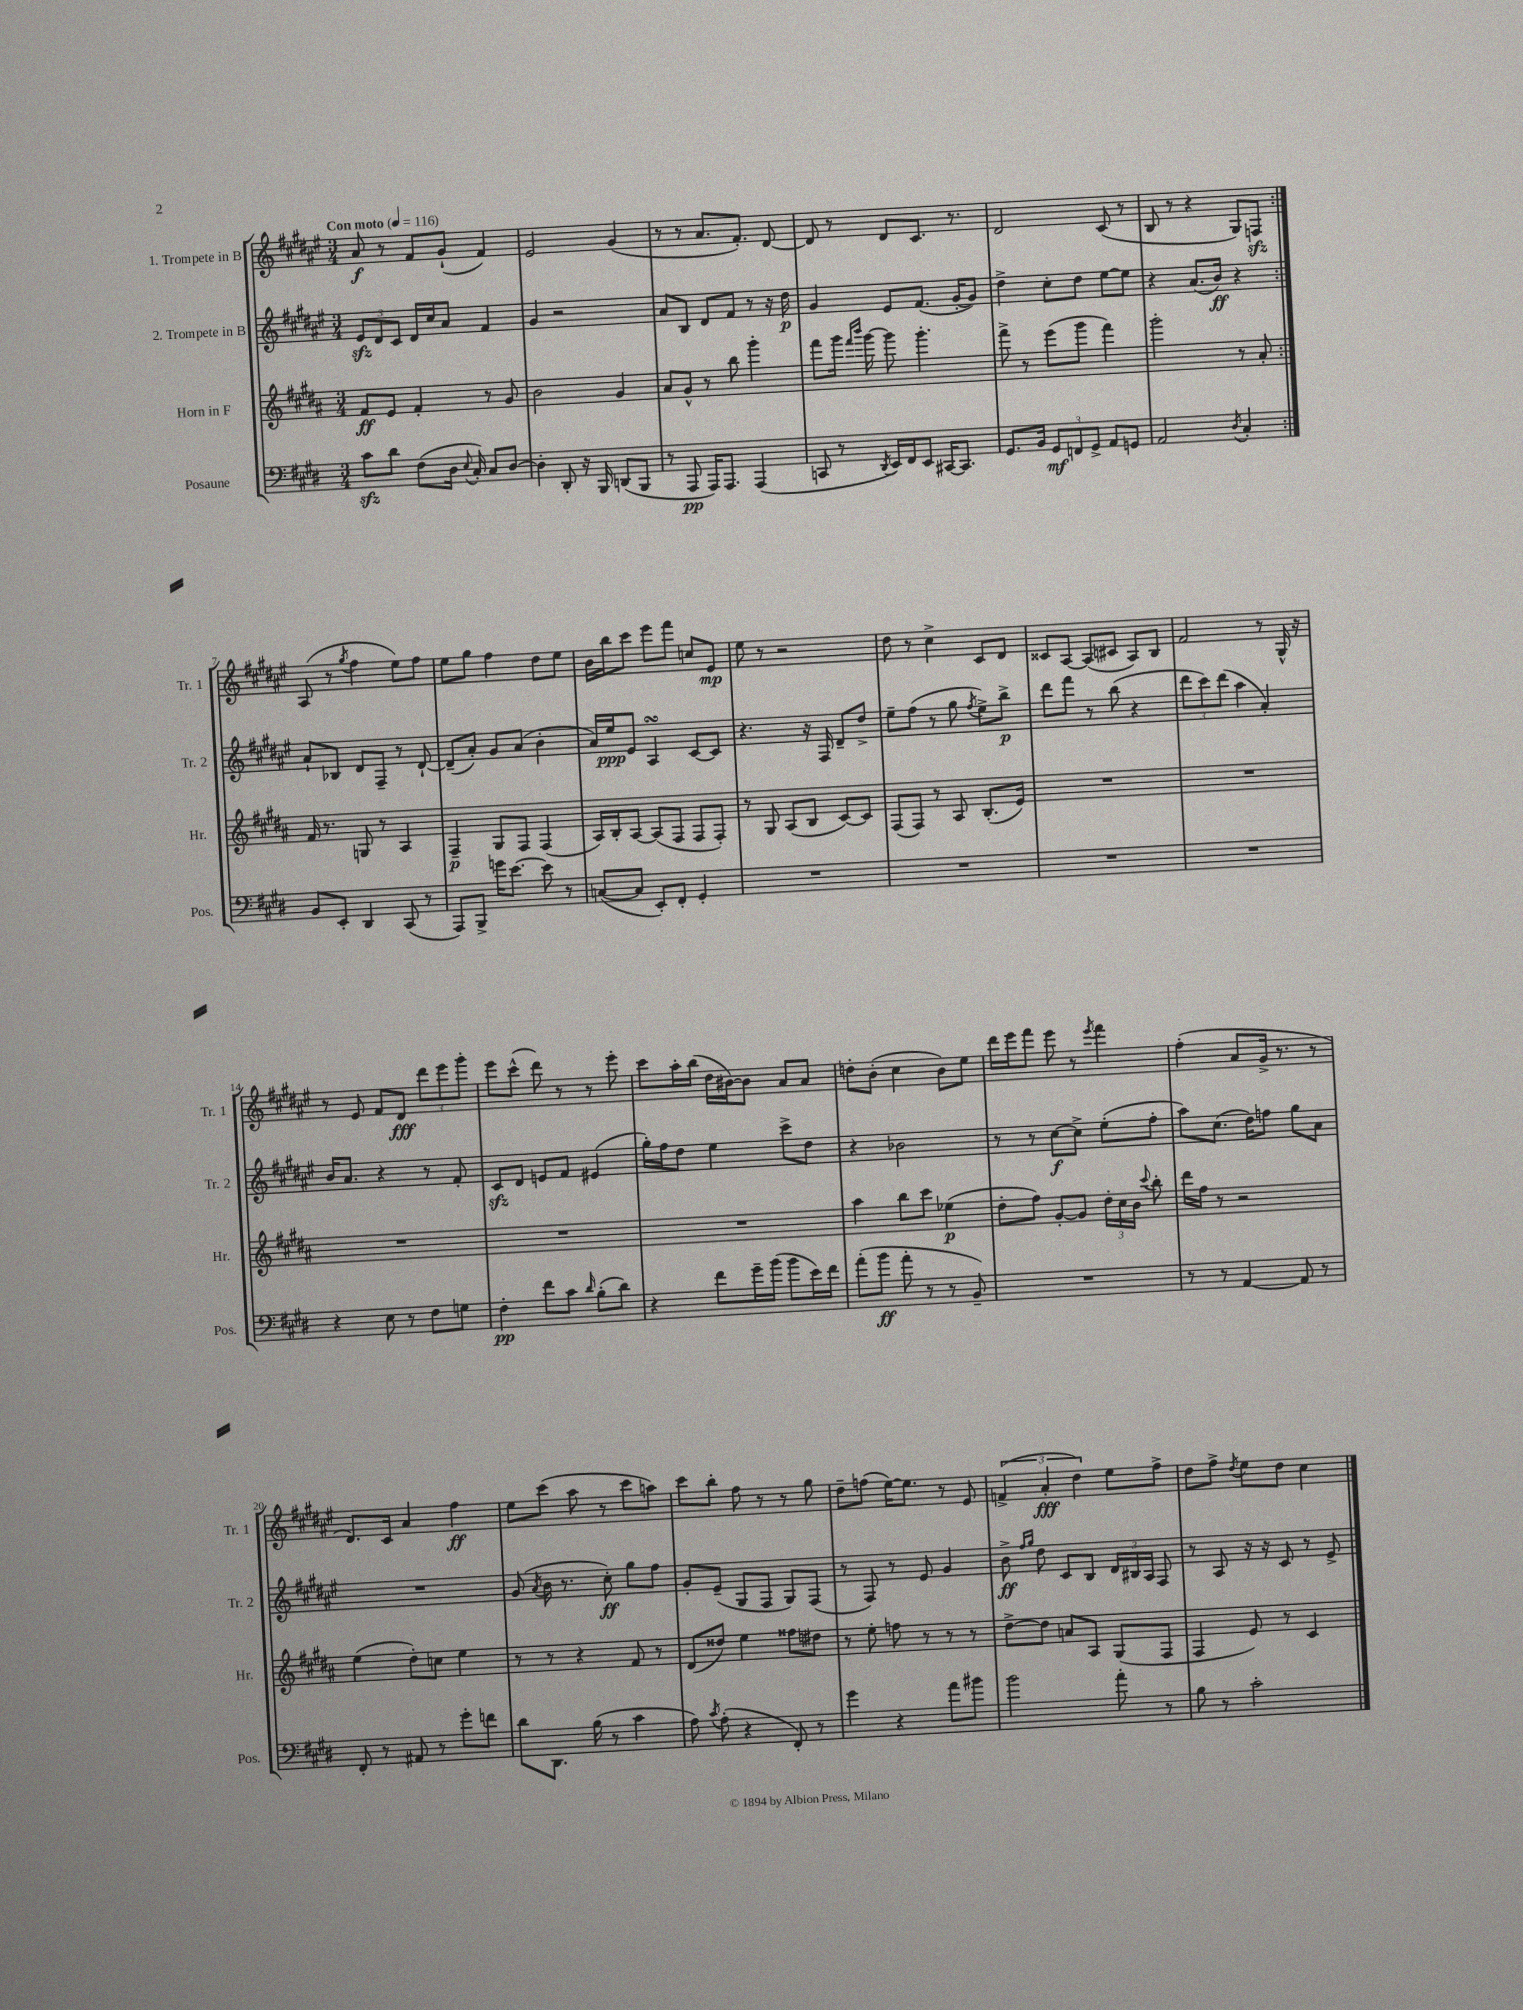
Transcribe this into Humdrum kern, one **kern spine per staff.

**kern	**dynam	**kern	**dynam	**kern	**dynam	**kern	**dynam
*part4	*part4	*part3	*part3	*part2	*part2	*part1	*part1
*staff4	*staff4	*staff3	*staff3	*staff2	*staff2	*staff1	*staff1
*I"Posaune	*	*I"Horn in F	*	*I"2. Trompete in B	*	*I"1. Trompete in B	*
*I'Pos.	*	*I'Hr.	*	*I'Tr. 2	*	*I'Tr. 1	*
*clefF4	*	*clefG2	*	*clefG2	*	*clefG2	*
*k[f#c#g#d#]	*	*k[f#c#g#d#a#]	*	*k[f#c#g#d#a#e#]	*	*k[f#c#g#d#a#e#]	*
*M3/4	*	*M3/4	*	*M3/4	*	*M3/4	*
*MM116	*	*MM116	*	*MM116	*	*MM116	*
=1	=1	=1	=1	=1	=1	=1	=1
!	!	!	!	!	!	!LO:TX:a:B:t=Con moto	!
8c#zz\L	.	8f#/L	ff	12e#zz/L	.	8a#/	f
.	.	.	.	12d#/	.	.	.
8d#\J	.	8e/J	.	.	.	8r	.
.	.	.	.	12c#/J	.	.	.
(8F#\L	.	4f#'/	.	16d#/LL	.	8f#/L	.
.	.	.	.	16cc#/J	.	.	.
16D#\Jk	.	.	.	8a#/J	.	(8g#`/J	.
8qqE/	.	.	.	.	.	.	.
16C#'/)	.	.	.	.	.	.	.
8C#/L	.	8r	.	4f#/	.	4f#/)	.
[8D#/J	.	8g#/	.	.	.	.	.
=2	=2	=2	=2	=2	=2	=2	=2
4D#'\]	.	2b\	.	4g#/	.	2e#/	.
8DD#'/	.	.	.	2r	.	.	.
16r	.	.	.	.	.	.	.
16BBB/	.	.	.	.	.	.	.
(8DDn/L	.	4g#/	.	.	.	(4g#/	.
8BBB/J	.	.	.	.	.	.	.
=3	=3	=3	=3	=3	=3	=3	=3
8r	.	8a#/L	.	8a#/L	.	8r	.
8AAA/	pp	8g#^^/J	.	8B/J	.	8r	.
16AAA/KL)	.	8r	.	8d#/L	.	8.a#/L	.
8.AAA/J	.	.	.	.	.	.	.
.	.	8bb\	.	8f#/J	.	.	.
.	.	.	.	.	.	8.f#'/J)	.
(4AAA/	.	4ggg#'\	.	8r	.	.	.
.	.	.	.	16r	.	[8d#/	.
.	.	.	.	16dd#\	p	.	.
=4	=4	=4	=4	=4	=4	=4	=4
8CCn/	.	8fff#\L	.	4g#/	.	8d#/]	.
8r	.	16ggg#\Jk	.	.	.	8r	.
.	.	16qqfff#/LL	.	.	.	.	.
.	.	16qqbbb/JJ	.	.	.	.	.
.	.	[16ggg#\	.	.	.	.	.
8qDD#/	.	.	.	.	.	.	.
16EE/LL)	.	8ggg#\]	.	8e#/L	.	8d#/L	.
16FF#/J	.	.	.	.	.	.	.
8EE/J	.	4.ggg#'\	.	(8.f#/J	.	8.c#/J	.
[16CC#X/KL	.	.	.	.	.	.	.
8.CC#/J]	.	.	.	[16g#'/KL	.	8.r	.
.	.	.	.	8g#/J])	.	.	.
=5	=5	=5	=5	=5	=5	=5	=5
8.GG#/L	.	8fff#^\	.	4dd#^\	.	2d#/	.
.	.	8r	.	.	.	.	.
16BB/Jk	.	.	.	.	.	.	.
12GG#/L	mf	(8eee\L	.	8cc#'\L	.	.	.
12FFn/	.	.	.	.	.	.	.
.	.	8ggg#\J	.	8dd#\J	.	.	.
12GG#^/J	.	.	.	.	.	.	.
8AA/L	.	4fff#\)	.	[8ee#\L	.	(8c#/	.
8GGn/J	.	.	.	8ee#\J]	.	8r	.
=6	=6	=6	=6	=6	=6	=6	=6
2AA/	.	2ggg#'\	.	4r	.	8B/	.
.	.	.	.	.	.	8r	.
.	.	.	.	(8.a#/L	.	4r	.
.	.	.	.	16b/Jk)	ff	.	.
8qD#/	.	.	.	.	.	.	.
4C#'/	.	8r	.	4r	.	8G#/L)	.
.	.	8a#'/	.	.	.	8Fnzz/J	.
!!LO:LB:g=z
=7:|!	=7:|!	=7:|!	=7:|!	=7:|!	=7:|!	=7:|!	=7:|!
8BB/L	.	16f#/	.	8a#`/L	.	(8A#/	.
.	.	8.r	.	.	.	.	.
8EE'/J	.	.	.	8B-X/J	.	8r	.
.	.	.	.	.	.	8qgg#/	.
4DD#/	.	8Gn/	.	8d#/L	.	4ff#\	.
.	.	8r	.	8F#~/J	.	.	.
(8CC#/	.	4A#/	.	8r	.	8ee#\L)	.
8r	.	.	.	[8d#`/	.	8ff#\J	.
=8	=8	=8	=8	=8	=8	=8	=8
8AAA/L)	.	4F#~/	p	(8d#~/L]	.	8ee#\L	.
8BBB^/J	.	.	.	8a#'/J)	.	8gg#\J	.
16gn\KL	.	8G#/L	.	8g#/L	.	4ff#\	.
[8.e\J	.	.	.	.	.	.	.
.	.	8F#/J	.	(8a#/J	.	.	.
8e\]	.	(4F#/	.	4b'\	.	8dd#\L	.
8r	.	.	.	.	.	8ee#\J	.
=9	=9	=9	=9	=9	=9	=9	=9
([8Cn/L	.	16A#/LL)	.	16a#/LL)	.	16b\LL	.
.	.	16B'/J	.	16ee#/J	ppp	16bb\J	.
8C/J]	.	[8A#/J	.	8e#/J	.	8ccc#\J	.
8EE'/L)	.	(8A#/L]	.	4A#sSsS/	.	8eee#\L	.
8FF#'/J	.	8F#/J	.	.	.	8fff#\J	.
4GG#'/	.	8F#/L	.	[8c#/L	.	8ccn/L	.
.	.	8F#'/J)	.	8c#/J]	.	8e#/J	mp
=10	=10	=10	=10	=10	=10	=10	=10
2.r	.	8r	.	4.r	.	8ee#\	.
.	.	8G#/	.	.	.	8r	.
.	.	(8A#/L	.	.	.	2r	.
.	.	8B/J	.	16r	.	.	.
.	.	.	.	16F#/	.	.	.
.	.	[8c#/L)	.	8d#~/L	.	.	.
.	.	8c#/J]	.	8dd#^/J	.	.	.
=11	=11	=11	=11	=11	=11	=11	=11
2.r	.	(8F#/L	.	8ee#~\L	.	8dd#\	.
.	.	8F#/J)	.	(8ff#\J	.	8r	.
.	.	8r	.	8r	.	4cc#^\	.
.	.	8A#/	.	8gg#\	.	.	.
.	.	.	.	8qff#/	.	.	.
.	.	(8.B'/L	.	8ee#^\L)	.	8c#/L	.
.	.	.	.	8bb^\J	p	8d#/J	.
.	.	16e/Jk)	.	.	.	.	.
=12	=12	=12	=12	=12	=12	=12	=12
2.r	.	2.r	.	8ddd#\L	.	8c##X/L	.
.	.	.	.	8fff#\J	.	[8A#/J	.
.	.	.	.	8r	.	(8A#/L]	.
.	.	.	.	(8bb\	.	8c#X/J	.
.	.	.	.	4r	.	8A#/L)	.
.	.	.	.	.	.	8B/J	.
=13	=13	=13	=13	=13	=13	=13	=13
2.r	.	2.r	.	12ddd#\L	.	2f#/	.
.	.	.	.	12ccc#\)	.	.	.
.	.	.	.	(12ddd#\J	.	.	.
.	.	.	.	4aa#\	.	.	.
.	.	.	.	4a#'/)	.	8r	.
.	.	.	.	.	.	16G#^^/	.
.	.	.	.	.	.	16r	.
!!LO:LB:g=z
=14	=14	=14	=14	=14	=14	=14	=14
4r	.	2.r	.	16b/KL	.	8r	.
.	.	.	.	8.a#/J	.	.	.
.	.	.	.	.	.	8e#/	.
8E\	.	.	.	4r	.	8f#/L	.
8r	.	.	.	.	.	8d#/J	fff
8F#\L	.	.	.	8r	.	12ddd#\L	.
.	.	.	.	.	.	12eee#\	.
8Gn\J	.	.	.	8f#'/	.	.	.
.	.	.	.	.	.	12ggg#'\J	.
=15	=15	=15	=15	=15	=15	=15	=15
4F#'\	pp	2.r	.	8c#zz/L	.	8eee#\L	.
.	.	.	.	8d#/J	.	(8ccc#^^\J	.
8f#\L	.	.	.	8en/L	.	8ddd#\)	.
8c#\J	.	.	.	8f#/J	.	8r	.
16qqd#/	.	.	.	.	.	.	.
(8B'\L	.	.	.	(4e#X/	.	8r	.
8d#\J)	.	.	.	.	.	8eee#'\	.
=16	=16	=16	=16	=16	=16	=16	=16
4r	.	2.r	.	16gg#'\LL)	.	8ccc#\L	.
.	.	.	.	16ff#\J	.	.	.
.	.	.	.	8dd#\J	.	16aa#'\L	.
.	.	.	.	.	.	(16bb\JJ	.
8f#\L	.	.	.	4ee#\	.	16dd#\LL	.
.	.	.	.	.	.	[16b#X\J)	.
16g#~\L	.	.	.	.	.	8b#\J]	.
(16b\JJ	.	.	.	.	.	.	.
8b\L	.	.	.	8ccc#^\L	.	8a#/L	.
16e\L)	.	.	.	8dd#\J	.	8a#/J	.
16f#\JJ	.	.	.	.	.	.	.
=17	=17	=17	=17	=17	=17	=17	=17
(8a'\L	.	4aa#\	.	4r	.	8ddn'\L	.
8b\J	ff	.	.	.	.	(8b'\J	.
8a'\	.	8bb\L	.	2b-X\	.	4cc#\	.
8r	.	8ccc#\J	.	.	.	.	.
8r	.	(4ee-X\	p	.	.	8b\L)	.
8BB~/)	.	.	.	.	.	8ee#\J	.
=18	=18	=18	=18	=18	=18	=18	=18
2.r	.	8dd#'\L	.	8r	.	16ddd#\LL	.
.	.	.	.	.	.	16eee#\J	.
.	.	8ff#\J)	.	8r	.	8fff#\J	.
.	.	[8g#'/L	.	[8cc#\L	f	8eee#\	.
.	.	8g#/J]	.	8cc#^\J]	.	8r	.
.	.	.	.	.	.	8qeee#/	.
.	.	24dd#'\LL	.	(8ee#'\L	.	4fff#\	.
.	.	24cc#\	.	.	.	.	.
.	.	24b\JJ	.	.	.	.	.
.	.	8qqccc#/	.	.	.	.	.
.	.	8bb'\	.	8ff#'\J	.	.	.
=19	=19	=19	=19	=19	=19	=19	=19
8r	.	16ddd#\LL	.	8aa#\L)	.	(4ff#'\	.
.	.	16ff#\JJ	.	.	.	.	.
8r	.	8r	.	(8.cc#\J	.	.	.
[4AA/	.	2r	.	.	.	8a#/L	.
.	.	.	.	16dd#\KL)	.	.	.
.	.	.	.	8ffn\J	.	16g#^/Jk	.
.	.	.	.	.	.	8.r	.
8AA/]	.	.	.	8gg#\L	.	.	.
8r	.	.	.	8a#\J	.	8r	.
!!LO:LB:g=z
=20	=20	=20	=20	=20	=20	=20	=20
8FF#'/	.	(4ee\	.	2.r	.	8.d#/L)	.
8r	.	.	.	.	.	.	.
.	.	.	.	.	.	16c#/Jk	.
8AA#X/	.	8dd#'\L)	.	.	.	4a#/	.
8r	.	8ccn\J	.	.	.	.	.
8g#'\L	.	4ee\	.	.	.	4ff#\	ff
8fn\J	.	.	.	.	.	.	.
=21	=21	=21	=21	=21	=21	=21	=21
8d#\L	.	8r	.	(8g#/	.	8ee#\L	.
.	.	.	.	8qa#/	.	.	.
8.DD#\J	.	8r	.	16b\	.	(8ccc#\J	.
.	.	.	.	8.r	.	.	.
.	.	4r	.	.	.	8aa#\	.
(16B\	.	.	.	.	.	.	.
8r	.	.	.	8cc#'\)	ff	8r	.
4c#\	.	8f#/	.	8gg#\L	.	8ccc#\L	.
.	.	8r	.	8ff#\J	.	8aan\J)	.
=22	=22	=22	=22	=22	=22	=22	=22
8A\)	.	(8d#/L	.	8g#'/L	.	8ccc#\L	.
8qc#/	.	.	.	.	.	.	.
(8A'\	.	8dd##X/J)	.	(8e#~/J	.	8bb'\J	.
4r	.	4ee\	.	8G#/L	.	8ff#\	.
.	.	.	.	8F#/J	.	8r	.
8FF#'/)	.	8ff##X\L	.	8G#/L)	.	8r	.
8r	.	8dd#X\J	.	(8F#/J	.	8gg#\	.
=23	=23	=23	=23	=23	=23	=23	=23
4g#\	.	8r	.	8r	.	8dd#~\L	.
.	.	8ee'\	.	8F#/)	.	(8ffn\J	.
4r	.	8ffn\	.	8r	.	[16ee#\KL)	.
.	.	.	.	.	.	8.ee#\J]	.
.	.	8r	.	8e#/	.	.	.
8a\L	.	8r	.	4g#/	.	8r	.
8b#X\J	.	8r	.	.	.	8e#/	.
=24	=24	=24	=24	=24	=24	=24	=24
2b\	.	[8dd#^\L	.	8b^\	ff	(6fn^/	.
.	.	.	.	16qqff#/LL	.	.	.
.	.	.	.	16qqgg#/JJ	.	.	.
.	.	8dd#\J]	.	8dd#\	.	.	.
.	.	.	.	.	.	6a#'/	fff
.	.	8an/L	.	8c#/L	.	.	.
.	.	.	.	.	.	6dd#\)	.
.	.	8A#/J	.	8B/J	.	.	.
8a'\	.	(8G#/L	.	24d#/LL	.	8ee#\L	.
.	.	.	.	24B#X/	.	.	.
.	.	.	.	24A#/JJ	.	.	.
8r	.	8F#/J	.	8F#/	.	8ff#^\J	.
=25	=25	=25	=25	=25	=25	=25	=25
8B\	.	4F#/	.	8r	.	8dd#\L	.
8r	.	.	.	8A#/	.	8ff#^\J	.
.	.	.	.	.	.	8qdd#/	.
2c#'\	.	8e/)	.	16r	.	8ee#\L	.
.	.	.	.	16r	.	.	.
.	.	8r	.	8c#/	.	8dd#\J	.
.	.	4c#/	.	8r	.	4cc#\	.
.	.	.	.	8e#^/	.	.	.
==	==	==	==	==	==	==	==
*-	*-	*-	*-	*-	*-	*-	*-
